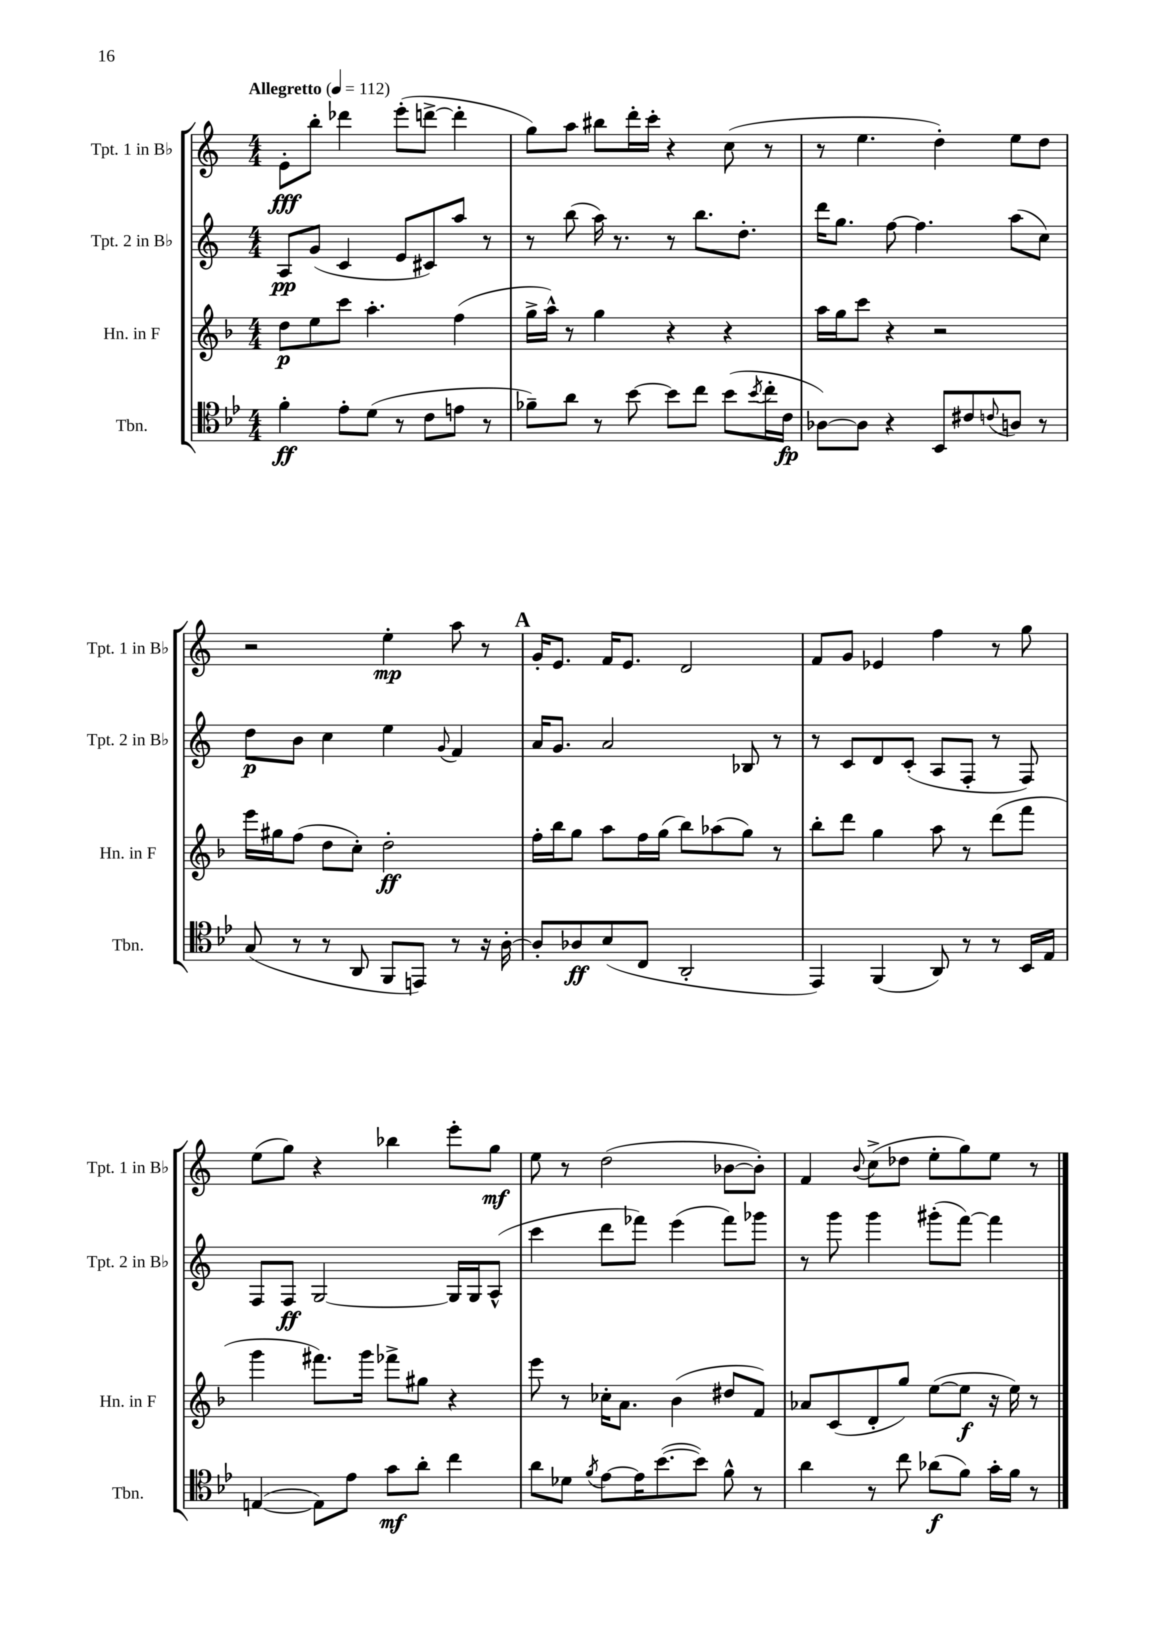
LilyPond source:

<<
\new StaffGroup <<
\new Staff = "s0" \with { instrumentName = "Tpt. 1 in Bb" shortInstrumentName = "Tpt. 1 in Bb" } {
    \clef treble \key c \major \numericTimeSignature \time 4/4 \tempo "Allegretto" 4 = 112
    e'8-.\fff b''8-. des'''4 e'''8-.( d'''8~-> d'''4-. |
    g''8) a''8 bis''8 d'''16-. c'''16-. r4 c''8( r8 |
    r8 e''4. d''4-.) e''8 d''8 |
    r2 e''4-.\mp a''8 r8 |
    \mark \markup { \bold "A" } g'16-. e'8. f'16 e'8. d'2 |
    f'8 g'8 ees'4 f''4 r8 g''8 |
    e''8( g''8) r4 bes''4 e'''8-. g''8\mf |
    e''8 r8 d''2( bes'8~ bes'8-.) |
    f'4 \appoggiatura { b'8 } c''8->( des''8 e''8-. g''8) e''8 r8 \bar "|." |
}
\new Staff = "s1" \with { instrumentName = "Tpt. 2 in Bb" shortInstrumentName = "Tpt. 2 in Bb" } {
    \clef treble \key c \major \numericTimeSignature \time 4/4
    a8\pp g'8( c'4 e'8 cis'8) a''8 r8 |
    r8 b''8( a''16) r8. r8 b''8. d''8.-. |
    d'''16 g''8. f''8~ f''4. a''8( c''8) |
    d''8\p b'8 c''4 e''4 \appoggiatura { g'8 } f'4 |
    \mark \markup { \bold "A" } a'16 g'8. a'2 bes8 r8 |
    r8 c'8 d'8 c'8-.( a8 f8-. r8 f8) |
    f8 f8\ff g2~ g16 g16 a8-^( |
    c'''4 d'''8 fes'''8) e'''4( fes'''8) ges'''8 |
    r8 g'''8 g'''4 gis'''8-.( f'''8~) f'''4 \bar "|." |
}
\new Staff = "s2" \with { instrumentName = "Hn. in F" shortInstrumentName = "Hn. in F" } {
    \clef treble \key f \major \numericTimeSignature \time 4/4
    d''8\p e''8 c'''8 a''4.-. f''4( |
    g''16-> a''16-^) r8 g''4 r4 r4 |
    a''16 g''16 c'''8 r4 r2 |
    e'''16 gis''16 f''8( d''8 c''8-.) d''2-.\ff |
    \mark \markup { \bold "A" } f''16-. bes''16 g''8 a''8 f''16 g''16( bes''8) aes''8( g''8) r8 |
    bes''8-. d'''8 g''4 a''8 r8 d'''8( f'''8 |
    g'''4 fis'''8.) g'''16 fes'''8-> gis''8 r4 |
    e'''8 r8 ces''16-. a'8. bes'4( dis''8 f'8) |
    aes'8 c'8( d'8-. g''8) e''8~( e''8\f r16 e''16) r8 \bar "|." |
}
\new Staff = "s3" \with { instrumentName = "Tbn." shortInstrumentName = "Tbn." } {
    \clef tenor \key bes \major \numericTimeSignature \time 4/4
    f'4-.\ff ees'8-. d'8( r8 c'8 e'8 r8 |
    fes'8--) a'8 r8 bes'8~ bes'8 c''8 bes'8( \acciaccatura { bes'8 } c''16-. c'16\fp |
    aes8~) aes8 r4 bes,8 cis'8 \appoggiatura { c'8 } a8 r8 |
    g8( r8 r8 a,8 f,8 e,8) r8 r16 a16~-. |
    \mark \markup { \bold "A" } a8-. aes8\ff bes8( c8 a,2-. |
    ees,4) f,4( a,8) r8 r8 bes,16 ees16 |
    e4~( e8) ees'8 g'8\mf a'8-. c''4 |
    a'8 des'8 \acciaccatura { f'8 } ees'8~ ees'16 bes'8.~( bes'8) f'8-^ r8 |
    a'4 r8 c''8 aes'8\f( f'8) g'16-. f'16 r8 \bar "|." |
}
>>
>>
\layout { \context { \Score \remove "Bar_number_engraver" } }
